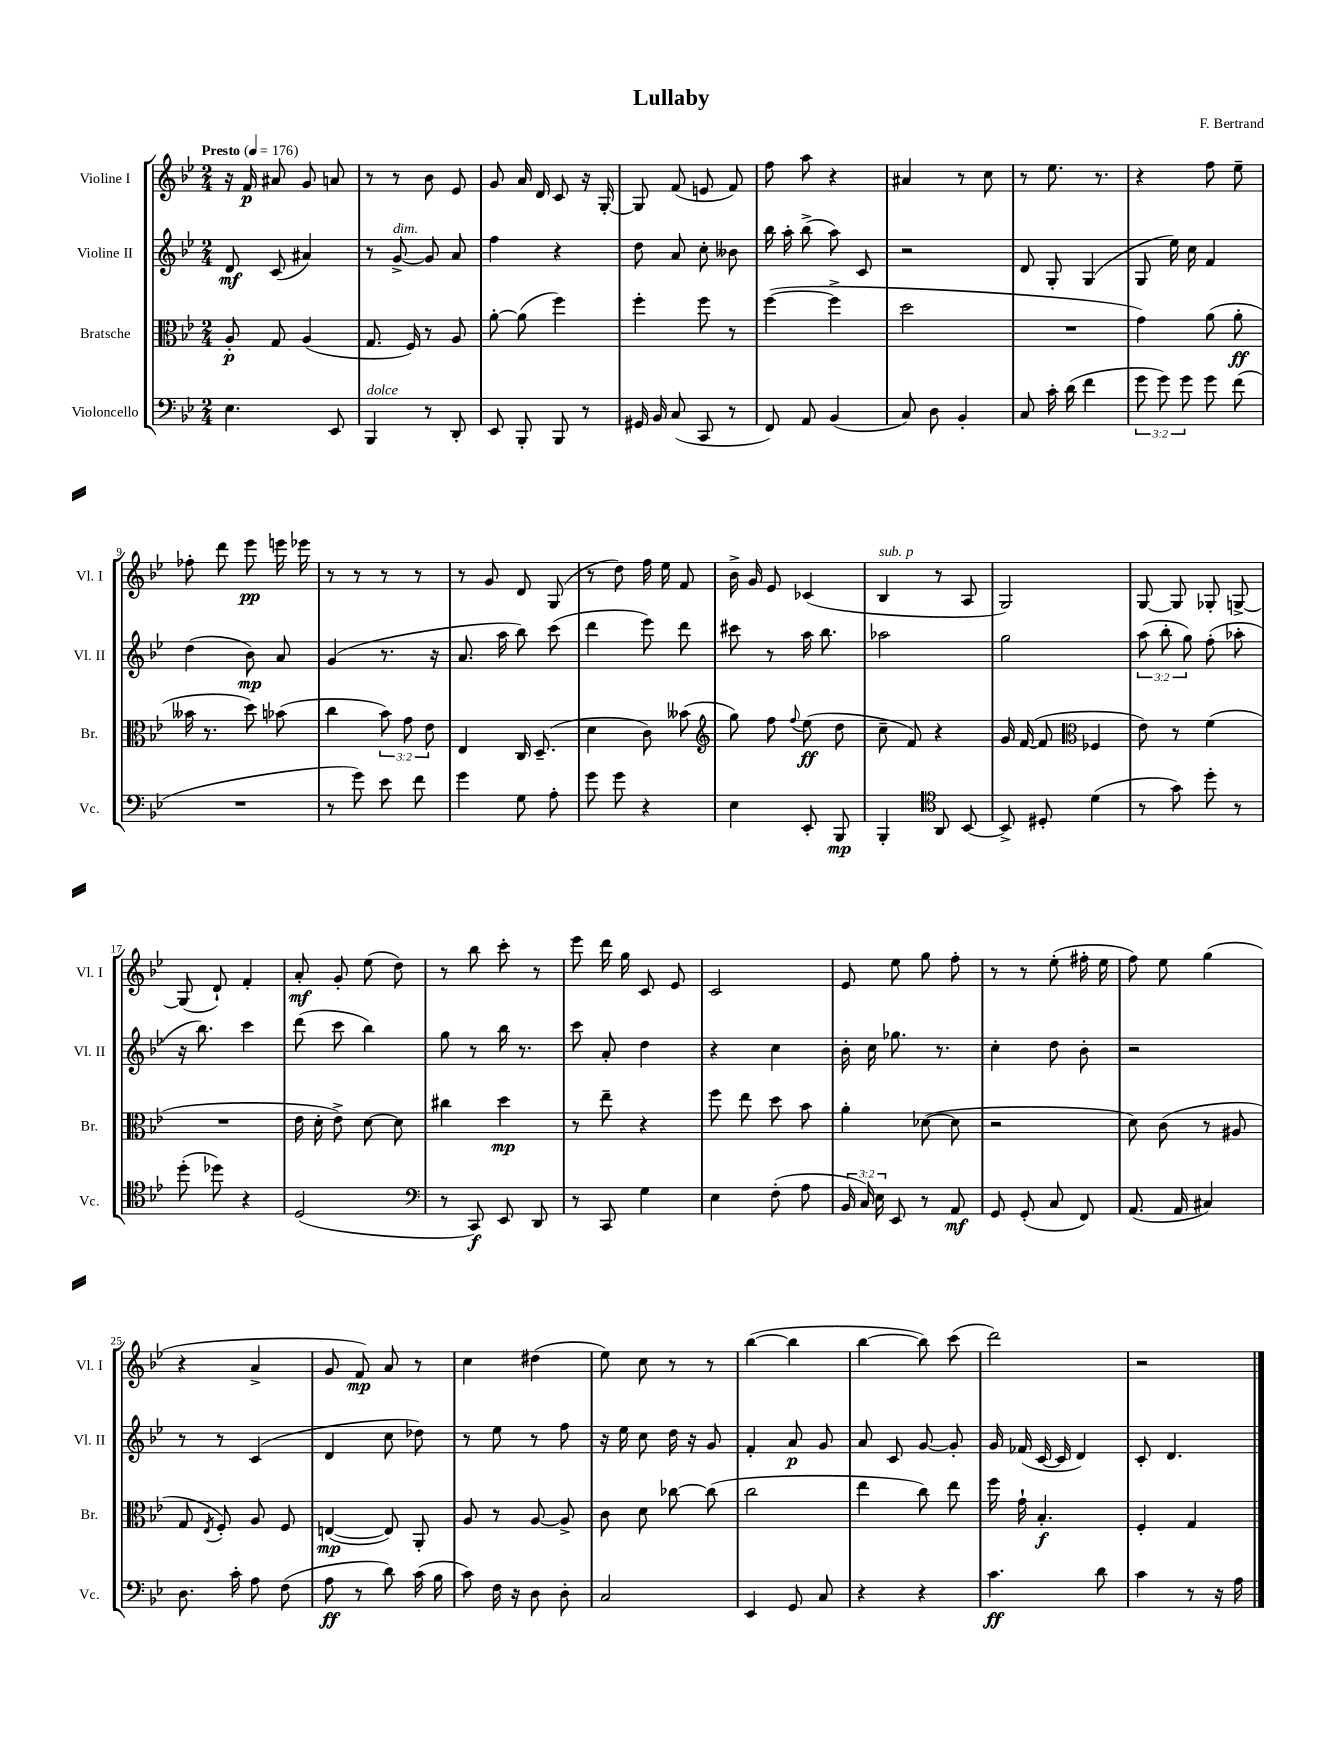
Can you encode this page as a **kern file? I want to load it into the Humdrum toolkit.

**kern	**dynam	**kern	**dynam	**kern	**dynam	**kern	**dynam
*part4	*part4	*part3	*part3	*part2	*part2	*part1	*part1
*staff4	*staff4	*staff3	*staff3	*staff2	*staff2	*staff1	*staff1
*I"Violoncello	*	*I"Bratsche	*	*I"Violine II	*	*I"Violine I	*
*I'Vc.	*	*I'Br.	*	*I'Vl. II	*	*I'Vl. I	*
*clefF4	*	*clefC3	*	*clefG2	*	*clefG2	*
*k[b-e-]	*	*k[b-e-]	*	*k[b-e-]	*	*k[b-e-]	*
*M2/4	*	*M2/4	*	*M2/4	*	*M2/4	*
*MM176	*	*MM176	*	*MM176	*	*MM176	*
=1	=1	=1	=1	=1	=1	=1	=1
!	!	!	!	!	!	!LO:TX:a:B:t=Presto	!
4.E-\	.	8A'/	p	8d/	mf	16r	.
.	.	.	.	.	.	16f/	p
.	.	8G/	.	(8c/	.	8a#X/	.
.	.	(4A/	.	4a#X/)	.	8g/	.
8EE-/	.	.	.	.	.	8an/	.
=2	=2	=2	=2	=2	=2	=2	=2
!LO:TX:a:i:t=dolce	!	!	!	!	!	!	!
4BBB-/	.	8.G/	.	8r	.	8r	.
!	!	!	!	!LO:TX:a:i:t=dim.	!	!	!
.	.	.	.	[8g^/	.	8r	.
.	.	16F/)	.	.	.	.	.
8r	.	8r	.	8g/]	.	8b-\	.
8DD'/	.	8A/	.	8a/	.	8e-/	.
=3	=3	=3	=3	=3	=3	=3	=3
8EE-/	.	[8a'\	.	4ff\	.	8g/	.
8BBB-'/	.	(8a\]	.	.	.	16a/	.
.	.	.	.	.	.	16d/	.
8BBB-/	.	4ff\)	.	4r	.	8c/	.
8r	.	.	.	.	.	16r	.
.	.	.	.	.	.	[16G'/	.
=4	=4	=4	=4	=4	=4	=4	=4
16GG#X/	.	4ff'\	.	8dd\	.	8G/]	.
16BB-/	.	.	.	.	.	.	.
(8C/	.	.	.	8a/	.	(8f/	.
8CC/	.	8ff\	.	8cc'\	.	8en/	.
8r	.	8r	.	8b--X\	.	8f/)	.
=5	=5	=5	=5	=5	=5	=5	=5
8FF/)	.	([4ff\	.	16bb-\	.	8ff\	.
.	.	.	.	16aa'\	.	.	.
8AA/	.	.	.	(8bb-^\	.	8aa\	.
(4BB-/	.	4ff^\]	.	8aa\)	.	4r	.
.	.	.	.	8c/	.	.	.
=6	=6	=6	=6	=6	=6	=6	=6
8C/)	.	2dd\	.	2r	.	4a#X/	.
8D\	.	.	.	.	.	.	.
4BB-'/	.	.	.	.	.	8r	.
.	.	.	.	.	.	8cc\	.
=7	=7	=7	=7	=7	=7	=7	=7
8C/	.	2r	.	8d/	.	8r	.
16c'\	.	.	.	8G'/	.	8.ee-\	.
(16d\	.	.	.	.	.	.	.
4f\	.	.	.	(4G/	.	.	.
.	.	.	.	.	.	8.r	.
=8	=8	=8	=8	=8	=8	=8	=8
12g\	.	4g\)	.	8G/	.	4r	.
12g\)	.	.	.	.	.	.	.
.	.	.	.	16ee-\)	.	.	.
12g\	.	.	.	.	.	.	.
.	.	.	.	16cc\	.	.	.
8g\	.	(8a\	.	4f/	.	8ff\	.
(8f\	.	8a'\	ff	.	.	8ee-~\	.
!!LO:LB:g=z
=9	=9	=9	=9	=9	=9	=9	=9
2r	.	16b--X\	.	(4dd\	.	8ff-X'\	.
.	.	8.r	.	.	.	.	.
.	.	.	.	.	.	8ddd\	.
.	.	8dd\)	.	8b-\)	mp	8eee-\	pp
.	.	(8b-X\	.	8a/	.	16eeen\	.
.	.	.	.	.	.	16eee-X\	.
=10	=10	=10	=10	=10	=10	=10	=10
8r	.	4cc\	.	(4g/	.	8r	.
8g\)	.	.	.	.	.	8r	.
8e-\	.	12b-\)	.	8.r	.	8r	.
.	.	12g\	.	.	.	.	.
8f\	.	.	.	.	.	8r	.
.	.	12e-\	.	.	.	.	.
.	.	.	.	16r	.	.	.
=11	=11	=11	=11	=11	=11	=11	=11
4g\	.	4E-/	.	8.a/	.	8r	.
.	.	.	.	.	.	8g/	.
.	.	.	.	16aa\	.	.	.
8G\	.	16C/	.	8bb-\)	.	8d/	.
.	.	(8.D~/	.	.	.	.	.
8A'\	.	.	.	(8ccc\	.	(8G/	.
=12	=12	=12	=12	=12	=12	=12	=12
8g\	.	4d\	.	4ddd\	.	8r	.
8g\	.	.	.	.	.	8dd\)	.
4r	.	8c\)	.	8eee-\)	.	16ff\	.
.	.	.	.	.	.	16ee-\	.
.	.	(8b--X\	.	8ddd\	.	8f/	.
=13	=13	=13	=13	=13	=13	=13	=13
*	*	*clefG2	*	*	*	*	*
4E-\	.	8gg\)	.	8ccc#X\	.	16b-^\	.
.	.	.	.	.	.	16g/	.
.	.	8ff\	.	8r	.	8e-/	.
.	.	8qqff/	.	.	.	.	.
8EE-'/	.	(8ee-\	ff	16aa\	.	(4c-X/	.
.	.	.	.	8.bb-\	.	.	.
8BBB-/	mp	8dd\	.	.	.	.	.
=14	=14	=14	=14	=14	=14	=14	=14
!	!	!	!	!	!	!LO:TX:a:i:t=sub. p	!
4BBB-'/	.	8cc~\	.	2aa-X\	.	4B-/	.
.	.	8f/)	.	.	.	.	.
*clefC4	*	*	*	*	*	*	*
8AA/	.	4r	.	.	.	8r	.
[8BB-/	.	.	.	.	.	8A/	.
=15	=15	=15	=15	=15	=15	=15	=15
8BB-^/]	.	16g/	.	2gg\	.	2G/)	.
.	.	([16f/	.	.	.	.	.
8D#X'/	.	8f/]	.	.	.	.	.
*	*	*clefC3	*	*	*	*	*
(4d\	.	4F-X/	.	.	.	.	.
=16	=16	=16	=16	=16	=16	=16	=16
8r	.	8e-\)	.	(12aa\	.	[8G/	.
.	.	.	.	12bb-'\	.	.	.
8g\)	.	8r	.	.	.	8G/]	.
.	.	.	.	12gg\)	.	.	.
8dd'\	.	(4f\	.	(8ff'\	.	8G-X'/	.
8r	.	.	.	8aa-X'\	.	[8Gn^/	.
!!LO:LB:g=z
=17	=17	=17	=17	=17	=17	=17	=17
(8dd'\	.	2r	.	16r	.	(8G/]	.
.	.	.	.	8.bb-\)	.	.	.
8dd-X\)	.	.	.	.	.	8d`/)	.
4r	.	.	.	4ccc\	.	4f'/	.
=18	=18	=18	=18	=18	=18	=18	=18
(2D/	.	16e-\	.	(8ddd\	.	8a'/	mf
.	.	16d'\	.	.	.	.	.
.	.	8e-^\)	.	8ccc\	.	8g'/	.
.	.	[8d\	.	4bb-\)	.	(8ee-\	.
.	.	8d\]	.	.	.	8dd\)	.
=19	=19	=19	=19	=19	=19	=19	=19
*clefF4	*	*	*	*	*	*	*
8r	.	4cc#X\	.	8gg\	.	8r	.
8CC/)	f	.	.	8r	.	8bb-\	.
8EE-/	.	4dd\	mp	16bb-\	.	8ccc'\	.
.	.	.	.	8.r	.	.	.
8DD/	.	.	.	.	.	8r	.
=20	=20	=20	=20	=20	=20	=20	=20
8r	.	8r	.	8ccc\	.	8eee-\	.
8CC/	.	8ee-~\	.	8a'/	.	16ddd\	.
.	.	.	.	.	.	16gg\	.
4G\	.	4r	.	4dd\	.	8c/	.
.	.	.	.	.	.	8e-/	.
=21	=21	=21	=21	=21	=21	=21	=21
4E-\	.	8ff\	.	4r	.	2c/	.
.	.	8ee-\	.	.	.	.	.
(8F'\	.	8dd\	.	4cc\	.	.	.
8A\	.	8b-\	.	.	.	.	.
=22	=22	=22	=22	=22	=22	=22	=22
24BB-/	.	4a'\	.	16b-'\	.	8e-/	.
24C/)	.	.	.	.	.	.	.
.	.	.	.	16cc\	.	.	.
24E-\	.	.	.	.	.	.	.
8EE-/	.	.	.	8.gg-X\	.	8ee-\	.
8r	.	([8d-X\	.	.	.	8gg\	.
.	.	.	.	8.r	.	.	.
8AA/	mf	8d-\]	.	.	.	8ff'\	.
=23	=23	=23	=23	=23	=23	=23	=23
8GG/	.	2r	.	4cc'\	.	8r	.
(8GG'/	.	.	.	.	.	8r	.
8C/	.	.	.	8dd\	.	(8ee-'\	.
8FF/)	.	.	.	8b-'\	.	16ff#X'\	.
.	.	.	.	.	.	16ee-\	.
=24	=24	=24	=24	=24	=24	=24	=24
(8.AA/	.	8d\)	.	2r	.	8ff\)	.
.	.	(8c\	.	.	.	8ee-\	.
16AA/	.	.	.	.	.	.	.
4C#X/)	.	8r	.	.	.	(4gg\	.
.	.	8A#X/	.	.	.	.	.
!!LO:LB:g=z
=25	=25	=25	=25	=25	=25	=25	=25
8.D\	.	8G/	.	8r	.	4r	.
.	.	8qE-/	.	.	.	.	.
.	.	8F'/)	.	8r	.	.	.
16c'\	.	.	.	.	.	.	.
8A\	.	8A/	.	(4c/	.	4a^/	.
(8F\	.	8F/	.	.	.	.	.
=26	=26	=26	=26	=26	=26	=26	=26
8A\	ff	([4En/	mp	4d/	.	8g/	.
8r	.	.	.	.	.	8f/)	mp
8d\)	.	8E/])	.	8cc\	.	8a/	.
(16c\	.	8AA'/	.	8dd-X\)	.	8r	.
16B-\	.	.	.	.	.	.	.
=27	=27	=27	=27	=27	=27	=27	=27
8c\)	.	8A/	.	8r	.	4cc\	.
16F\	.	8r	.	8ee-\	.	.	.
16r	.	.	.	.	.	.	.
8D\	.	[8A/	.	8r	.	(4dd#X\	.
8D'\	.	8A^/]	.	8ff\	.	.	.
=28	=28	=28	=28	=28	=28	=28	=28
2C/	.	8c\	.	16r	.	8ee-\)	.
.	.	.	.	16ee-\	.	.	.
.	.	8d\	.	8cc\	.	8cc\	.
.	.	[8cc-X\	.	16dd\	.	8r	.
.	.	.	.	16r	.	.	.
.	.	(8cc-\]	.	8g/	.	8r	.
=29	=29	=29	=29	=29	=29	=29	=29
4EE-/	.	2cc\	.	4f'/	.	([4bb-\	.
8GG/	.	.	.	8a/	p	4bb-\]	.
8C/	.	.	.	8g/	.	.	.
=30	=30	=30	=30	=30	=30	=30	=30
4r	.	4ee-\	.	8a/	.	[4bb-\	.
.	.	.	.	8c/	.	.	.
4r	.	8cc\)	.	[8g/	.	8bb-\])	.
.	.	8ee-\	.	8g'/]	.	(8ccc\	.
=31	=31	=31	=31	=31	=31	=31	=31
4.c\	ff	16ff\	.	16g/	.	2ddd\)	.
.	.	16g`\	.	(16f-X/	.	.	.
.	.	4.B-'/	f	[16c/	.	.	.
.	.	.	.	16c/]	.	.	.
.	.	.	.	4d/)	.	.	.
8d\	.	.	.	.	.	.	.
=32	=32	=32	=32	=32	=32	=32	=32
4c\	.	4F'/	.	8c'/	.	2r	.
.	.	.	.	4.d/	.	.	.
8r	.	4G/	.	.	.	.	.
16r	.	.	.	.	.	.	.
16A\	.	.	.	.	.	.	.
==	==	==	==	==	==	==	==
*-	*-	*-	*-	*-	*-	*-	*-
